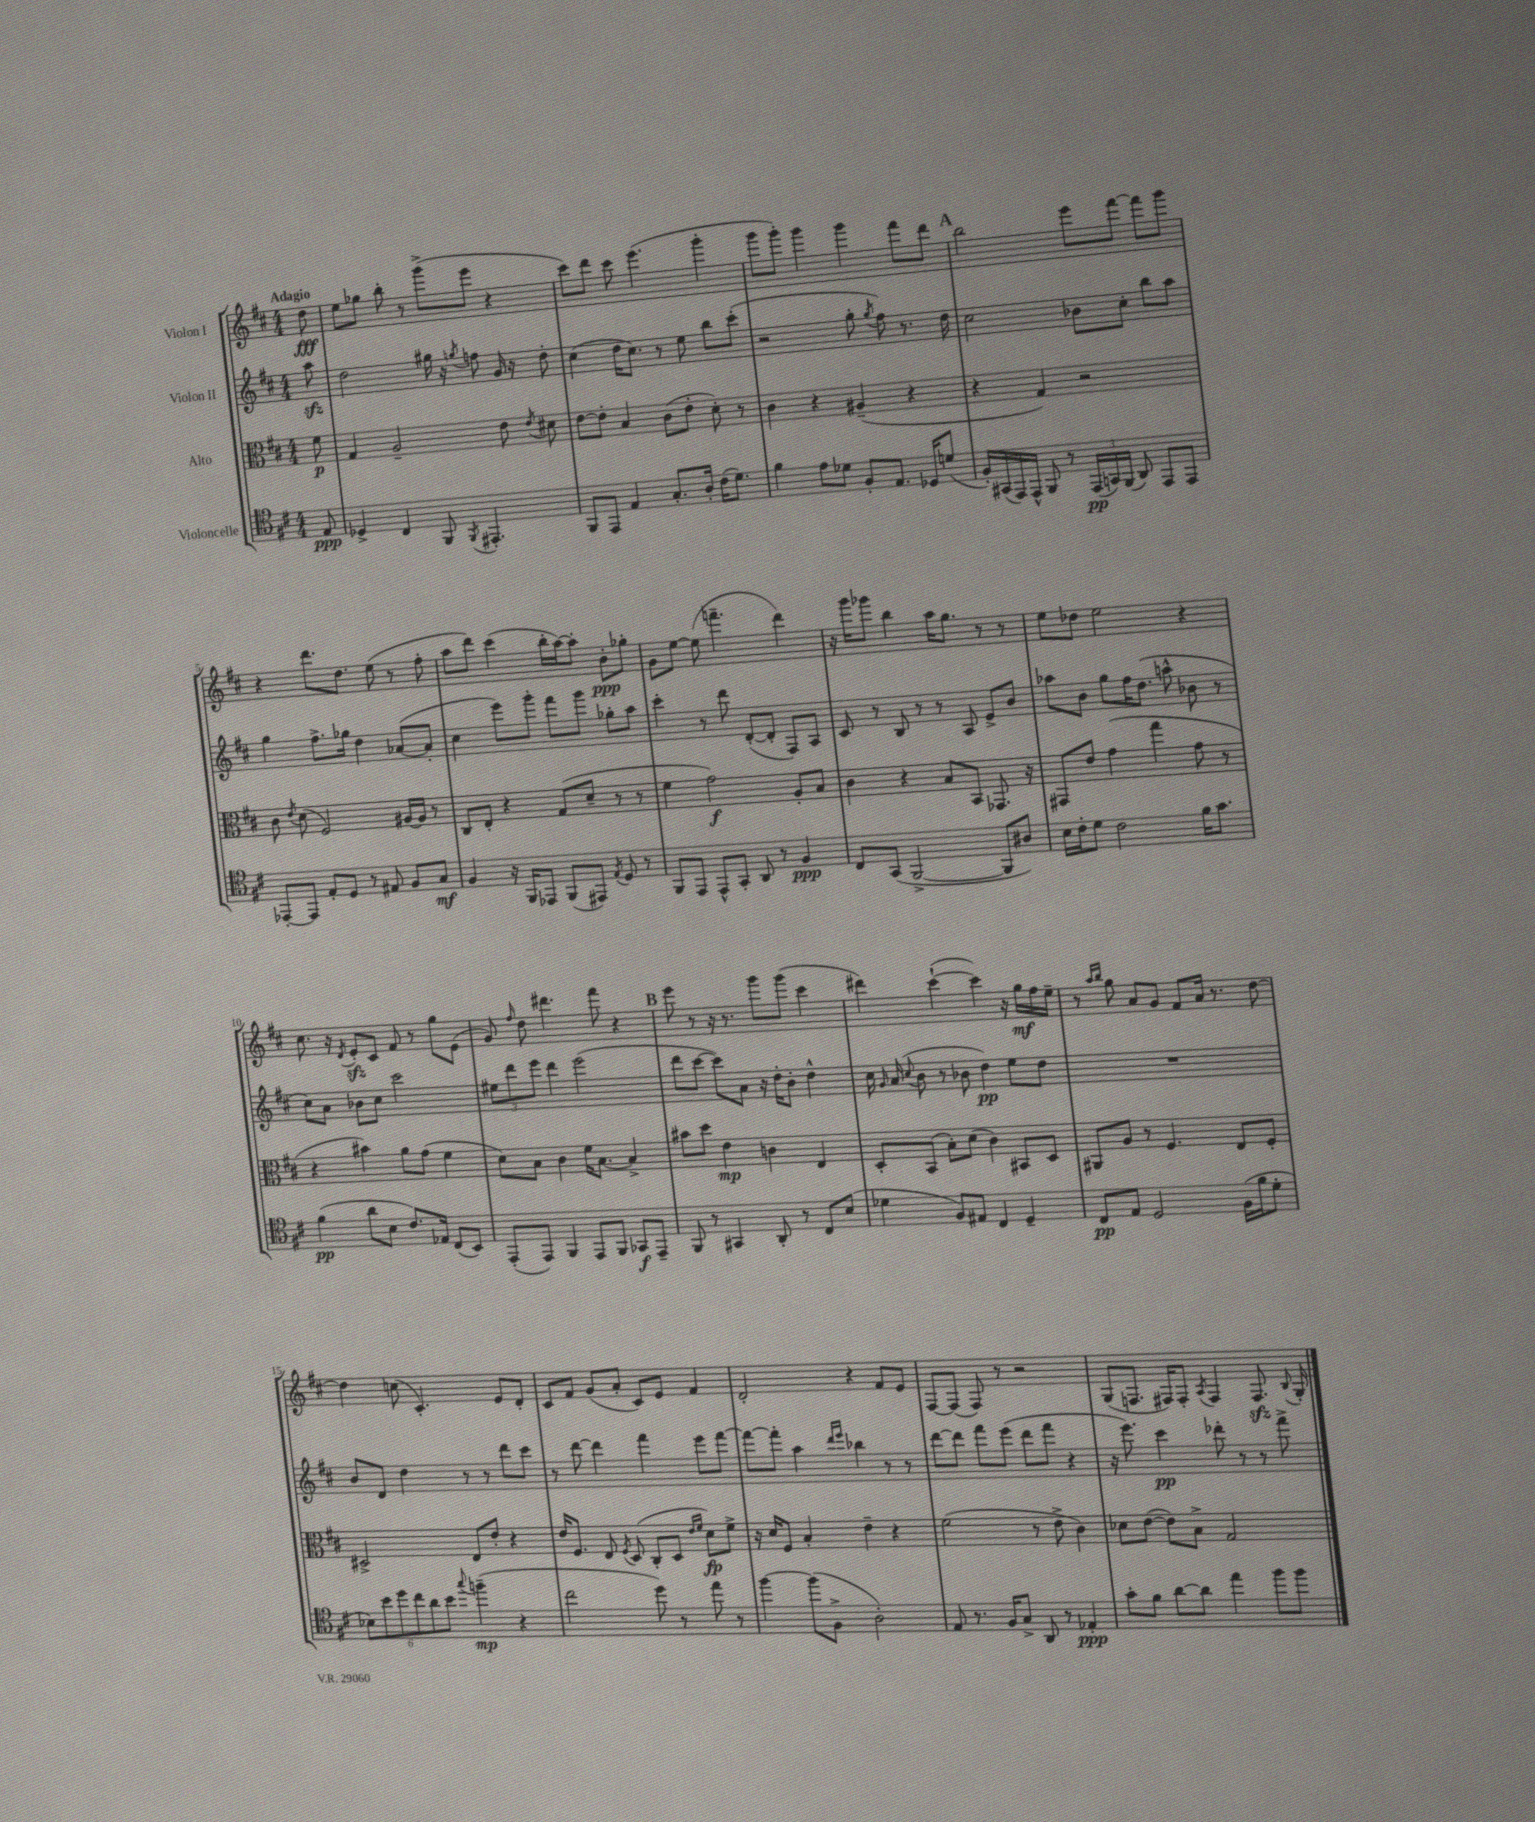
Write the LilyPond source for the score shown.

<<
\new StaffGroup <<
\new Staff = "s0" \with { instrumentName = "Violon I" } {
    \clef treble \key d \major \numericTimeSignature \time 4/4 \partial 8 \tempo "Adagio"
    \autoBeamOff d''8\fff |
    e''8[ ges''8] b''8-. r8 g'''8[->( e'''8] r4 |
    cis'''8[) d'''8] cis'''8 e'''4.( g'''4-. |
    g'''8[ g'''8]-.) g'''4 g'''4 fis'''8[ d'''8] |
    \mark \markup { \bold "A" } b''2 e'''8[ fis'''8]~ fis'''8[ g'''8] |
    r4 d'''8.[ d''8.] e''8( r8 fis''8-. |
    a''8[ d'''8]) cis'''4( b''16[-. a''16~) a''8]-. b'8[-.\ppp ges''8]-. |
    g'8[ e''8]~ e''8( f'''4.-- d'''4) |
    r16 g'''16[ ges'''8] b''4 a''16[ g''8.] r8 r8 |
    e''8[ des''8] e''2 r4 |
    cis''8. r16 \acciaccatura { d'8 } e'8[-.\sfz cis'8] fis'8 r8 g''8[ e'8]( |
    g'8) \grace { fis''16 } d''8 dis'''4. fis'''8 r4 |
    \mark \markup { \bold "B" } e'''8 r8 r16 r8. g'''8[ g'''8]( cis'''4 |
    dis'''4) cis'''4~-!( cis'''4) r16 g''16[\mf fis''16 e''16]-- |
    r8 \grace { a''16[ b''16] } g''8 a'8[ g'8] fis'8[ a'16] r8. d''8~ |
    d''4 c''8( cis'4.-.) e'8[ d'8]-. |
    cis'8[ fis'8] g'8[( a'8]-. cis'8[) e'8] fis'4 |
    d'2-. r4 fis'8[ e'8] |
    fis8[~ fis8]( fis8) r8 r2 |
    g8[( f8.] fis16[) fis8]-. \acciaccatura { a8 } fis4 fis8.\sfz \appoggiatura { b8 } g16-. \bar "|." |
}
\new Staff = "s1" \with { instrumentName = "Violon II" } {
    \clef treble \key d \major \numericTimeSignature \time 4/4 \partial 8
    \autoBeamOff a''8\sfz |
    d''2 gis''16 r16 \acciaccatura { g''8 } f''8 g'16 r16 d''8-. |
    cis''4( d''16[ cis''8.]) r8 e''8 b''8[ cis'''8]-.( |
    r2 g''8-. \acciaccatura { g''8 } fis''8) r8. d''16 |
    \mark \markup { \bold "A" } cis''2 bes'8[ cis''8]-. b''8[ a''8] |
    g''4 fis''8.[-> ges''16] d''4 aes'8[~( aes'8]-. |
    cis''4 e'''8[) g'''8]-. fis'''8[ g'''8] ges''8[-. a''8] |
    cis'''4-. r8 d'''8 d'8[~-.( d'8]-. fis8[) a8] |
    cis'8 r8 b8 r8 r8 a8 e'8[-> b'8] |
    aes''8[ b'8] g''8[ fis''16 d''8.]( a''8-^ bes'8 r8 |
    cis''8[) a'8] bes'8[ cis''8] cis'''2 |
    \tuplet 3/2 { eis''8[ d'''8 e'''8] } d'''4 e'''2( |
    \mark \markup { \bold "B" } d'''8[ cis'''8]~ cis'''8[) a'8] r16 d''16[-. b'8]-. d''4-^ |
    cis''16 \grace { g'16 } a'16( \appoggiatura { cis''8 } b'8 r8 bes'8 d''4\pp) e''8[ d''8] |
    R1 |
    b'8[ d'8] d''4 r8 r8 d'''8[ cis'''8] |
    r8 d'''8~ d'''4 fis'''4 e'''8[ fis'''8]~ |
    fis'''8[~ fis'''8]-. a''4 \grace { d'''16[ e'''16] } bes''4 r8 r8 |
    d'''8[~ d'''8] fis'''8[ e'''8]( d'''8[ fis'''8] r4 |
    r16 e'''8.) cis'''4\pp des'''8-. r8 r8 fis'''8-> \bar "|." |
}
\new Staff = "s2" \with { instrumentName = "Alto" } {
    \clef alto \key d \major \numericTimeSignature \time 4/4 \partial 8
    \autoBeamOff fis'8\p |
    g4 a2-- e'8 \acciaccatura { e'8 } dis'8 |
    e'8[~ e'8]-. b4 cis'8[( e'8]-. d'8-.) r8 |
    cis'4 r4 ais4--( r4 |
    \mark \markup { \bold "A" } r4 g4) r2 |
    cis'8 \acciaccatura { e'8 } d'8( fis2) ais16[~ ais16] r8 |
    cis8[ e8]-. r4 g8[( d'8]-- r8 r8 |
    fis'4 g'2\f) a8[-. b8] |
    cis'4 r4 b8[ b,8] ges,8. r16 |
    gis,8[ e'8] g'4( g''4 g'8 r8 |
    r4 bis'4) a'8[ g'8]( fis'4 |
    d'8[) b8] cis'4 fis'16[ b8.]~ b4-> |
    \mark \markup { \bold "B" } bis'8[ d''8] e'4\mp c'4 e4 |
    d8[-. b,8]( b8[-.) d'8]( cis'4) bis,8[ d8] |
    ais,8[ a8] r8 fis4. e8[ fis8]-. |
    dis2-> e8[ e'8]-. r4 |
    e'16[ fis8.] e8 \acciaccatura { fis8 } d8( cis8[-. d8] \grace { e'16[ fis'16] } d'8[\fp) fis'8]-> |
    r16 d'16[ fis8] b4-. e'4-- r4 |
    fis'2( r8 e'8-> cis'4) |
    des'8[ e'8]~( e'8[) b8]-> g2 \bar "|." |
}
\new Staff = "s3" \with { instrumentName = "Violoncelle" } {
    \clef tenor \key d \major \numericTimeSignature \time 4/4 \partial 8
    \autoBeamOff e8\ppp |
    des4-> cis4 fis,8 \acciaccatura { fis,8 } eis,4.-. |
    fis,8[ e,8] e4 g8.[-. a16]-. cis'16[( d'8.]) |
    fis'4 e'8[ des'8] fis8[-. e8.] des16[ d'8]( |
    \mark \markup { \bold "A" } fis16[-.) gis,16( e,16) e,16]-^ fis,8 r8 \tuplet 3/2 { e,16[\pp( g,16) fis,16]( } a,8) e,8[ e,8] |
    ees,8[~-. ees,8] e8[-. d8] r8 eis8 fis8[ g8]\mf |
    fis4 r16 fis,16[ ees,8] fis,8[( eis,8]) \acciaccatura { e8 } d8 r8 |
    fis,8[ e,8] e,8[-^ g,8]-. a,8 r8 fis4\ppp |
    cis8[ g,8]( fis,2~-> fis,8[ ais8]) |
    b16[ cis'16-. d'8] cis'2 fis'16[ g'8.] |
    fis'4\pp( a'8[ b8] cis'8.[) ees16] cis8[( b,8]) |
    e,8[-.( e,8]) fis,4 e,8[ fis,8] ges,8[\f e,8]-- |
    \mark \markup { \bold "B" } fis,8 r8 gis,4 a,8-. r8 cis8[ b8]( |
    des'4 fis8[) eis8] cis4 d4-- |
    cis8[\pp e8] d2 fis16[( fis'16 d'8]-. |
    \tuplet 6/4 { bes8[) b'8 d''8 cis''8 a'8 b'8] } \appoggiatura { g''8 } f''4--\mp( r4 |
    cis''2 d''8) r8 e''8 r8 |
    fis''4~ fis''8[( fis8]-> a2-.) |
    e8 r8. fis16[ g8]-> a,8 r8 ees4-.\ppp |
    g'8[-. fis'8] a'8[~ a'8] e''4 fis''8[ fis''8] \bar "|." |
}
>>
>>
